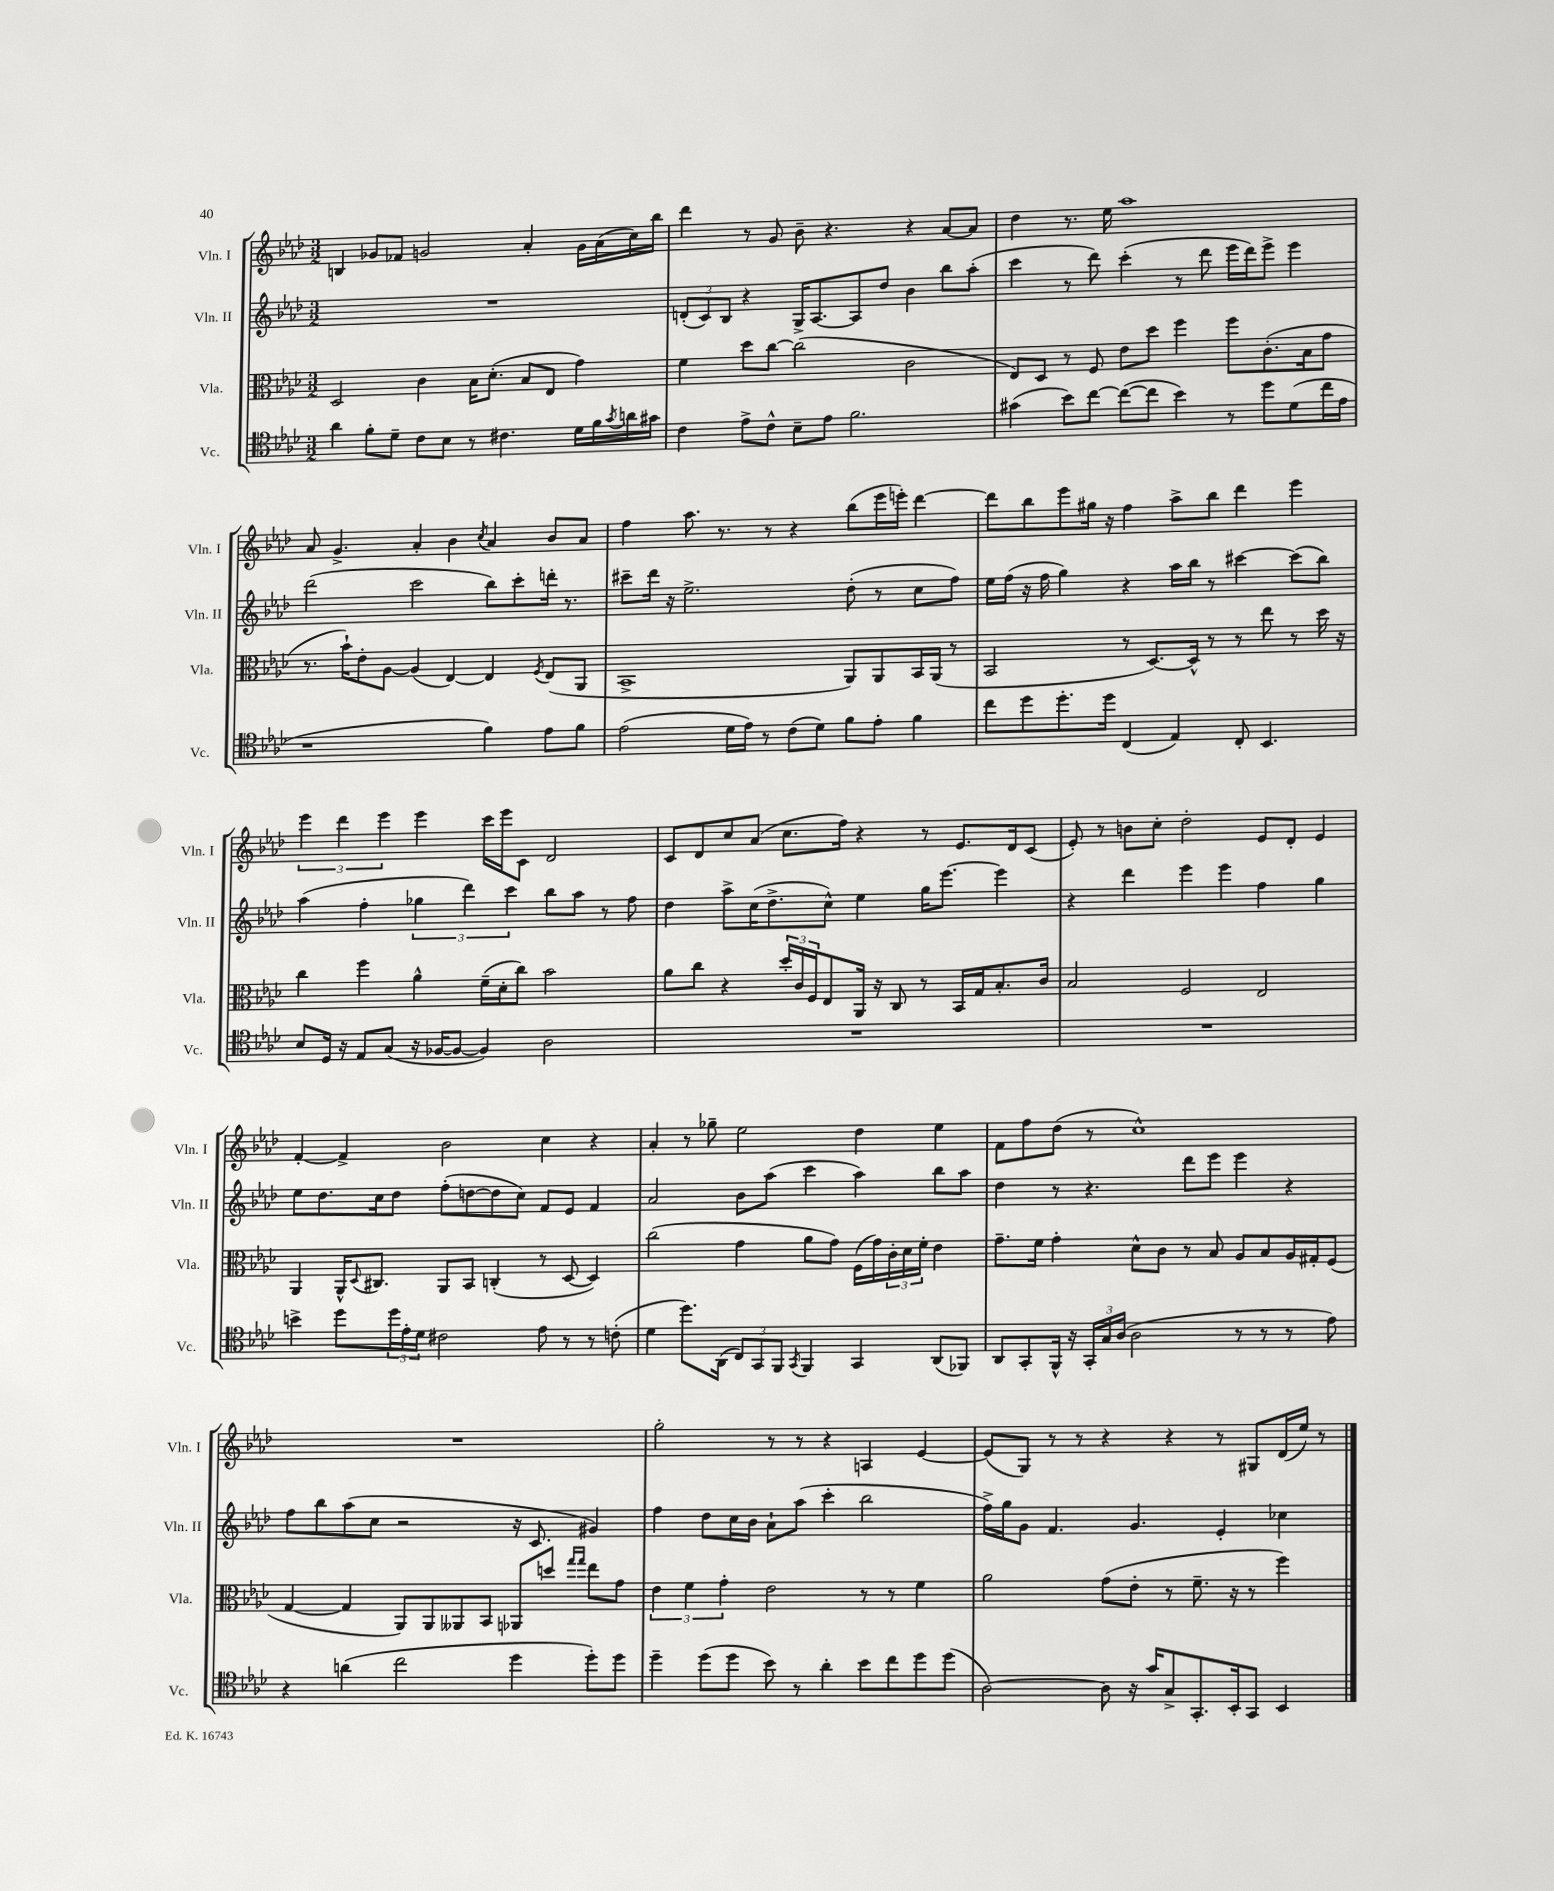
<<
\new StaffGroup <<
\new Staff = "s0" \with { instrumentName = "Vln. I" shortInstrumentName = "Vln. I" } {
    \clef treble \key aes \major \numericTimeSignature \time 3/2
    b4 ges'8 fes'8 g'2 aes'4-. g'16 aes'16( c''16) bes''16 |
    des'''4 r8 g'8 bes'8-- r4. r4 aes'8~ aes'8 |
    des''4 r8. ees''16 aes''1 |
    aes'8 g'4.-> aes'4-. bes'4 \acciaccatura { c''8 } aes'4 bes'8 aes'8 |
    f''4 aes''8. r8. r8 r4 bes''8( ees'''16 e'''16-.) des'''4~ |
    des'''8 bes''8 ees'''8 gis''16 r16 f''4 aes''8-> bes''8 des'''4 ees'''4 |
    \tuplet 3/2 { ees'''4 des'''4 ees'''4 } ees'''4 c'''16 ees'''16 c'8 des'2 |
    c'8 des'8 c''8 aes'8( c''8. f''16) r4 r8 ees'8. des'16 c'8( |
    ees'8-.) r8 b'8 c''8-. des''2-. ees'8 des'8-. ees'4 |
    f'4~-. f'4-> bes'2 c''4 r4 |
    aes'4-. r8 ges''8-- ees''2 des''4 ees''4 |
    f'8 f''8 des''8( r8 c''1-^) |
    R1. |
    g''2-. r8 r8 r4 a4 ees'4~ |
    ees'8( g8) r8 r8 r4 r4 r8 gis8 des'16( ees''16) r8 \bar "|." |
}
\new Staff = "s1" \with { instrumentName = "Vln. II" shortInstrumentName = "Vln. II" } {
    \clef treble \key aes \major \numericTimeSignature \time 3/2
    R1. |
    \tuplet 3/2 { d'8-.( c'8) bes8 } r4 g16-> aes8.~ aes8 des''8 bes'4 bes''8 aes''8-.( |
    c'''4 r8 des'''8) c'''4-.( r8 des'''8 ees'''16 des'''16) ees'''8-> ees'''4 |
    des'''2( c'''2 bes''8) c'''8-. d'''16-. r8. |
    cis'''8-- des'''16 r16 ees''2.-> des''8-.( r8 c''8 f''8) |
    ees''16 f''16( r16 f''16 g''4) r4 aes''16 bes''16 r8 cis'''4~ cis'''8( bes''8) |
    aes''4( f''4-. \tuplet 3/2 { ges''4 des'''4) c'''4 } bes''8 aes''8 r8 f''8 |
    des''4 aes''8-> c''16( des''8.-> c''8-^) ees''4 g''16 ees'''8.~ ees'''4 |
    r4 des'''4 ees'''4 ees'''4 f''4 g''4 |
    ees''8 des''8. c''16 des''8 f''8-.( d''8~ d''8 c''8) f'8 ees'8 f'4 |
    aes'2 bes'8 aes''8( c'''4 aes''4) bes''8 aes''8 |
    des''4 r8 r4. des'''8 ees'''8 ees'''4 r4 |
    f''8 bes''8 aes''8( c''8 r2 r16 c'8. gis'4) |
    f''4 des''8 c''16 bes'16 aes'8-! aes''8( c'''4-. bes''2 |
    f''16->) g''16 g'8 f'4. g'4. ees'4-. ces''4 \bar "|." |
}
\new Staff = "s2" \with { instrumentName = "Vla." shortInstrumentName = "Vla." } {
    \clef alto \key aes \major \numericTimeSignature \time 3/2
    des2 c'4 bes16 des'8.-.( bes8 ees8 g'4) |
    f'4 des''8 c''8~ c''2( c'2 |
    ees8) des8 r8 f8 ees'8 des''8 f''4 f''8 c'8.-.( bes16 g'8 |
    r8. bes'16-!) ees'8-. aes8~ aes4( ees4~) ees4 \acciaccatura { f8 } ees8( aes,8 |
    bes,1-> aes,8) aes,8 bes,16 aes,16( r8 |
    bes,2 r8 des8.~) des16-^ r8 r8 ees''8 r8 des''16 r16 |
    c''4 f''4 aes'4-^ f'16--( des'16-. c''8) bes'2 |
    aes'8 c''8 r4 \tuplet 3/2 { des''16-. c'16 f16 } ees8 aes,16 r16 c8 r8 bes,16 g16 bes8.-. c'16 |
    bes2 f2 ees2 |
    aes,4 aes,16-^ \appoggiatura { des8 } cis8. aes,8 bes,8 c4-.( r8 des8~ des4) |
    c''2( g'4 aes'8 g'8) f16( g'16) \tuplet 3/2 { c'16-. des'16 f'16-. } ees'4 |
    g'8.-- f'16 g'4-. des'8-^ c'8 r8 bes8 aes8 bes8 aes16 gis16-. f8( |
    g4~ g4 aes,8) aes,8 aeses,8 bes,8 aes,8 d''8 \grace { g''16 g''16 } ees''8 g'8 |
    \tuplet 3/2 { ees'4 f'4 g'4-. } ees'2 r8 r8 f'4 |
    aes'2 g'8( ees'8-. r8 f'8.-- r16 r8 f''4) \bar "|." |
}
\new Staff = "s3" \with { instrumentName = "Vc." shortInstrumentName = "Vc." } {
    \clef tenor \key aes \major \numericTimeSignature \time 3/2
    aes'4 f'8-. des'8-- c'8 bes8 r8 cis'4. des'16 f'16 \acciaccatura { g'8 } a'16 gis'16 |
    c'4 ees'8-> c'8-^ bes8-- ees'8 f'2. |
    gis'4( bes'8) c''8~ c''8~( c''8 bes'4) r8 des''8 des'8( c''16 ees'16 |
    r1 f'4) ees'8 f'8 |
    ees'2( des'16 ees'16) r8 c'8( des'8) f'8 ees'8-. f'4 |
    c''8 des''8 des''8.-. des''16 c4( ees4) c8-. bes,4. |
    bes8 des16 r16 ees8 g8( r16 fes16~ fes8~ fes4) aes2 |
    R1. |
    R1. |
    b'4-> des''8 \tuplet 3/2 { des''16 ees'16-. des'16 } cis'2 ees'8 r8 r8 c'8-.( |
    des'4 des''8.) aes,16( \tuplet 3/2 { c8) g,8 f,8 } \acciaccatura { g,8 } f,4 g,4 aes,8( fes,8) |
    aes,8 g,8-. f,16-^ r16 \tuplet 3/2 { g,16-. g16 aes16( } aes2 r8 r8 r8 ees'8) |
    r4 a'4( c''2 des''4 des''8-.) des''8 |
    des''4-- des''8( des''8 bes'8) r8 aes'4-. bes'8 c''8 des''8 des''8( |
    aes2~) aes8 r16 g'16 g8-> g,8.-. bes,16-. g,8 bes,4 \bar "|." |
}
>>
>>
\layout { \context { \Score \remove "Bar_number_engraver" } }
